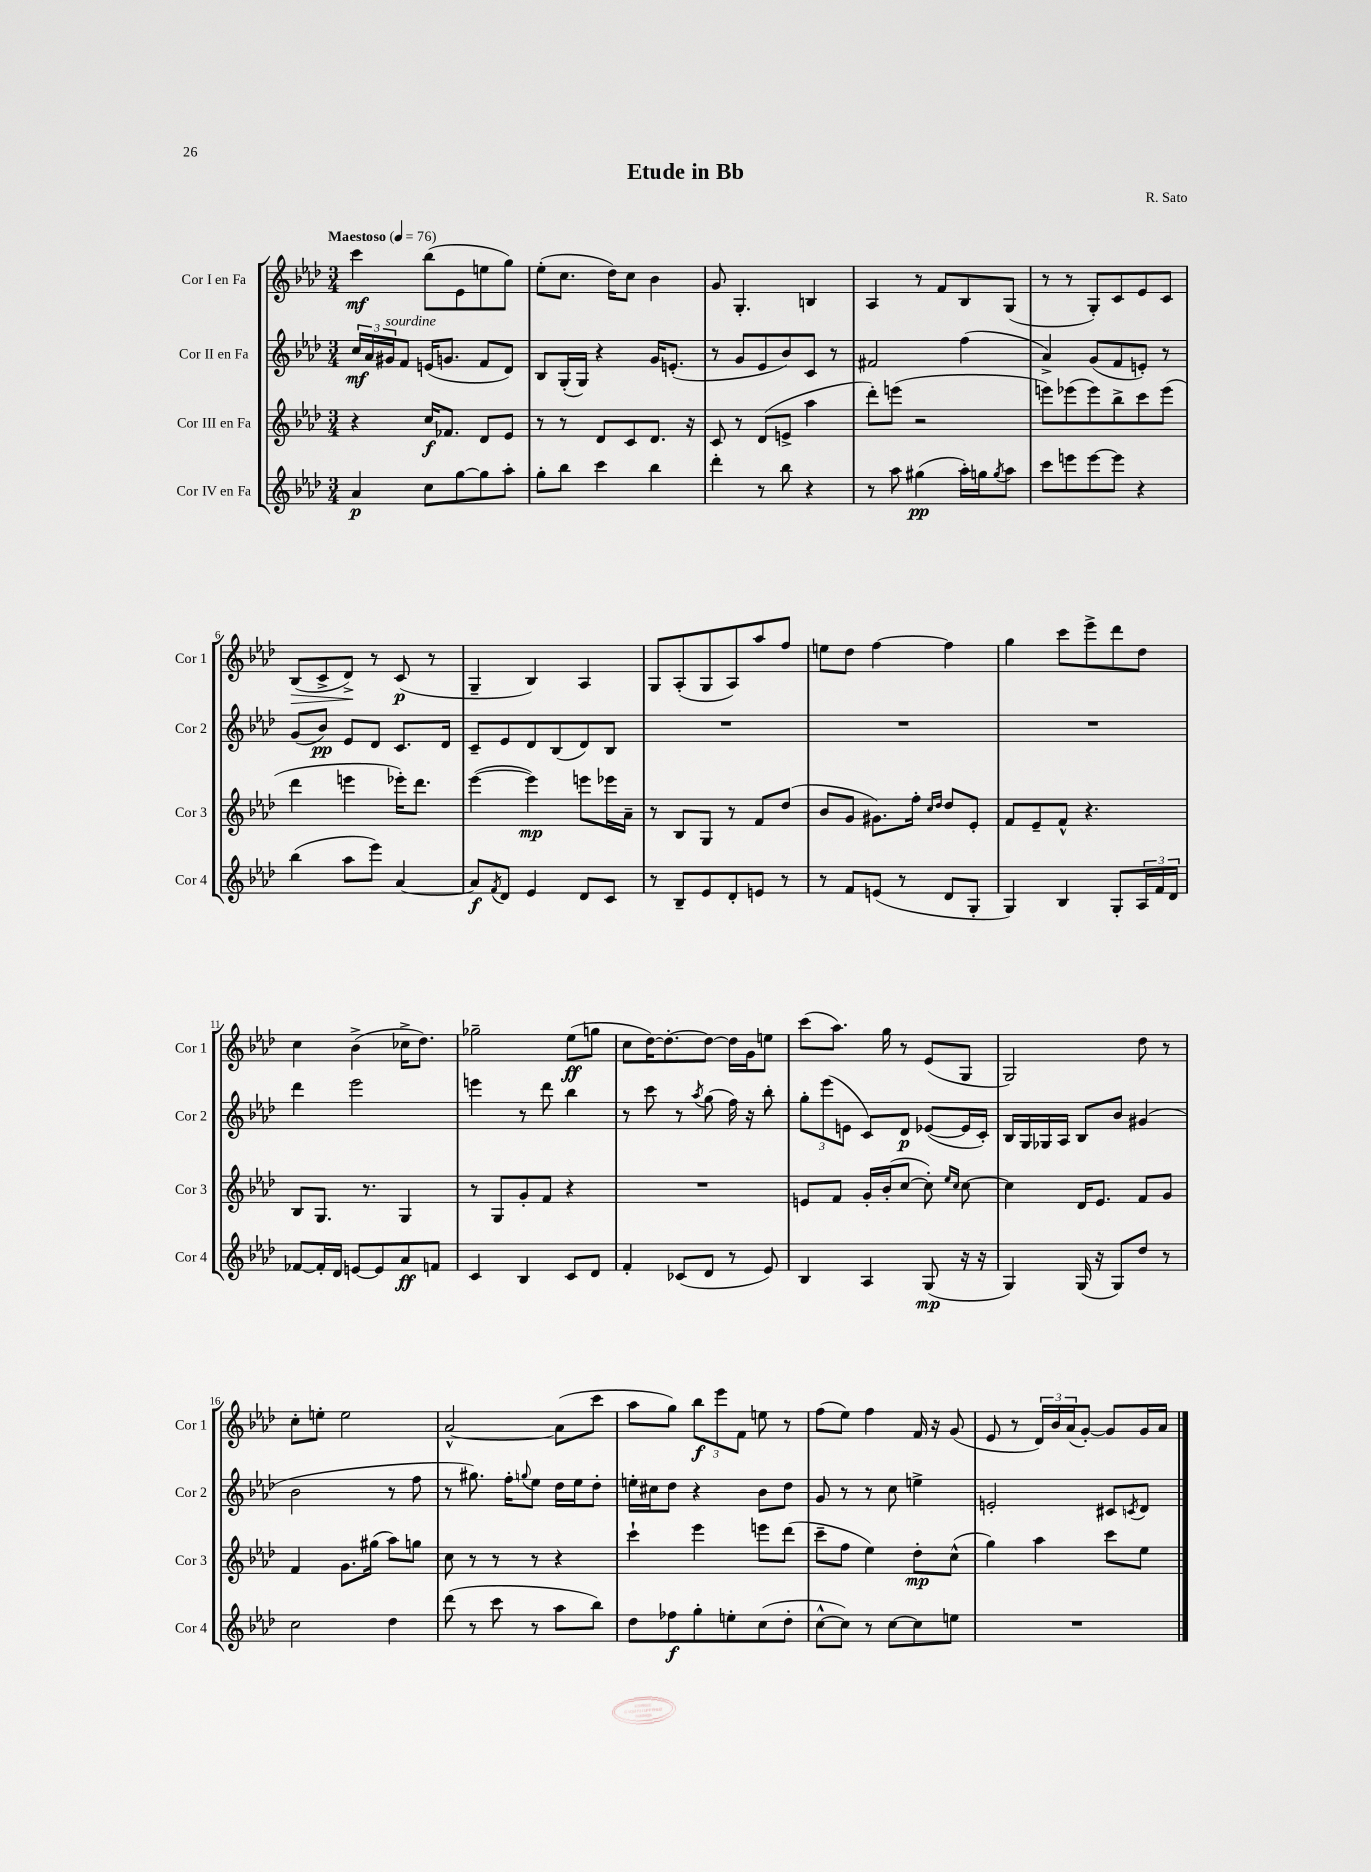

**kern	**kern	**kern	**kern
*staff4	*staff3	*staff2	*staff1
*clefG2	*clefG2	*clefG2	*clefG2
*k[b-e-a-d-]	*k[b-e-a-d-]	*k[b-e-a-d-]	*k[b-e-a-d-]
*M3/4	*M3/4	*M3/4	*M3/4
*MM76	*MM76	*MM76	*MM76
4a-	4r	24cc	4ccc
.	.	24a-	.
.	.	24g#	.
.	.	8f	.
8cc	16cc	(16e	(8bb-
.	8.f-	8.g	.
[8gg	.	.	8e-
8gg]	8d-	8f	8ee
8aa-'	8e-	8d-)	8gg)
=	=	=	=
8gg'	8r	8B-	(8ee-'
8bb-	8r	(16G'	8.cc
.	.	16G)	.
4ccc	8d-	4r	.
.	.	.	16dd-)
.	8c	.	8cc
4bb-	8.d-	16g	4b-
.	.	(8.e'	.
.	16r	.	.
=	=	=	=
4ddd-'	8c	8r	8g
.	8r	8g	4.G'
8r	(8d-	8e-	.
8bb-	8e^	8b-)	.
4r	4aa-	8c	4B
.	.	8r	.
=	=	=	=
8r	8ddd-')	2f#	4A-
8aa-	(8eee	.	.
(4gg#	2r	.	8r
.	.	.	8f
16aa-')	.	(4ff	8B-
16gg	.	.	.
8qgg	.	.	.
8aa-	.	.	(8G
=	=	=	=
8ccc	8eee)	4a-^)	8r
8eee	(8eee-	.	8r
[8eee	8eee-)	(8g	8G')
8eee]	8bb-^	8f	8c
4r	8ccc	8e')	8e-
.	(8eee-	8r	8c
=	=	=	=
(4bb-	4ddd-	(8g	(8B-
.	.	8b-)	8c^
8aa-	4eee	8e-	8d-^)
8eee-)	.	8d-	8r
[4a-	16eee-')	8.c	(8c
.	8.ddd-	.	.
.	.	.	8r
.	.	16d-	.
=	=	=	=
8a-]	([4eee-	8c~	4G~
8qf	.	.	.
8d-	.	8e-	.
4e-	4eee-])	8d-	4B-)
.	.	(8B-	.
8d-	8eee	8d-)	4A-
8c	16eee-	8B-	.
.	16a-~	.	.
=	=	=	=
8r	8r	2.r	8G
8B-~	8B-	.	(8A-'
8e-	8G	.	8G
8d-'	8r	.	8A-)
8e	8f	.	8aa-
8r	(8dd-	.	8ff
=	=	=	=
8r	8b-	2.r	8ee
8f	8g	.	8dd-
(8e	8.g#)	.	[4ff
8r	.	.	.
.	16ff'	.	.
.	16qqcc	.	.
.	16qqdd-	.	.
8d-	8dd-	.	4ff]
8G'	8e-'	.	.
=	=	=	=
4G)	8f	2.r	4gg
.	8e-~	.	.
4B-	8f^^	.	8ccc
.	4.r	.	8eee-^
8G'	.	.	8ddd-
24A-	.	.	8dd-
24f	.	.	.
24d-	.	.	.
=	=	=	=
[8f-	8B-	4ddd-	4cc
16f-']	8.G	.	.
16d-	.	.	.
[8e	.	2eee-	(4b-^
.	8.r	.	.
8e]	.	.	.
8a-	4G	.	16cc-^
.	.	.	8.dd-)
8f	.	.	.
=	=	=	=
4c	8r	4eee	2gg-~
.	8G	.	.
4B-	8g'	8r	.
.	8f	8ddd-	.
8c	4r	4bb-	(8ee-
8d-	.	.	8gg
=	=	=	=
4f'	2.r	8r	8cc
.	.	8ccc	[16dd-)
.	.	.	8.dd-'_
(8c-	.	8r	.
.	.	8qaa-	.
8d-	.	(8gg	8dd-_
8r	.	16ff)	16dd-]
.	.	16r	16g
8e-)	.	8bb-'	8ee
=	=	=	=
4B-	8e	12gg'	(8ccc
.	.	(12eee-	.
.	8f	.	8.aa-)
.	.	12e	.
4A-	16g'	8c)	.
.	(16b-'	.	16gg
.	[8cc	8d-	8r
(8G	8cc'])	([8e-	(8e-
.	16qqee-	.	.
.	16qqcc	.	.
16r	[8cc	16e-]	8G
16r	.	16c')	.
=	=	=	=
4G)	4cc]	16B-	2G)
.	.	16G	.
.	.	16G-	.
.	.	16A-	.
(16G	16d-	8B-	.
16r	8.e-	.	.
8G)	.	8b-	.
8dd-	8f	(4g#	8dd-
8r	8g	.	8r
=	=	=	=
2cc	4f	2b-	8cc'
.	.	.	8ee'
.	8.g	.	2ee
.	(16gg#	.	.
4dd-	8aa-)	8r	.
.	8gg	8ff	.
=	=	=	=
(8ddd-	8cc	8r	[2a-^^
8r	8r	8.gg#)	.
8ccc	8r	.	.
.	.	16ff'	.
.	.	8qqgg	.
8r	8r	8ee-	.
8aa-	4r	16dd-	(8a-]
.	.	16ee-	.
8bb-)	.	8dd-'	8ccc
=	=	=	=
8dd-	4ccc`	16ee'	8aa-
.	.	16cc#	.
8ff-	.	8dd-	8gg)
8gg'	4eee-	4r	12bb-
.	.	.	12eee-
8ee'	.	.	.
.	.	.	12f
(8cc	8eee	8b-	8ee
8dd-'	(8ddd-	8dd-	8r
=	=	=	=
[8cc^^	8ccc~	8g	(8ff
8cc])	8ff	8r	8ee-)
8r	4ee-)	8r	4ff
[8cc	.	8cc	.
8cc]	8dd-'	4ee^	16f
.	.	.	16r
8ee	(8cc^^	.	(8g
=	=	=	=
2.r	4gg)	2e'	8e-
.	.	.	8r
.	4aa-	.	24d-)
.	.	.	24b-
.	.	.	(24a-
.	.	.	[8g')
.	8ccc	8c#	8g]
.	.	8qc	.
.	8ee-	8d-	16g
.	.	.	16a-
==	==	==	==
*-	*-	*-	*-
